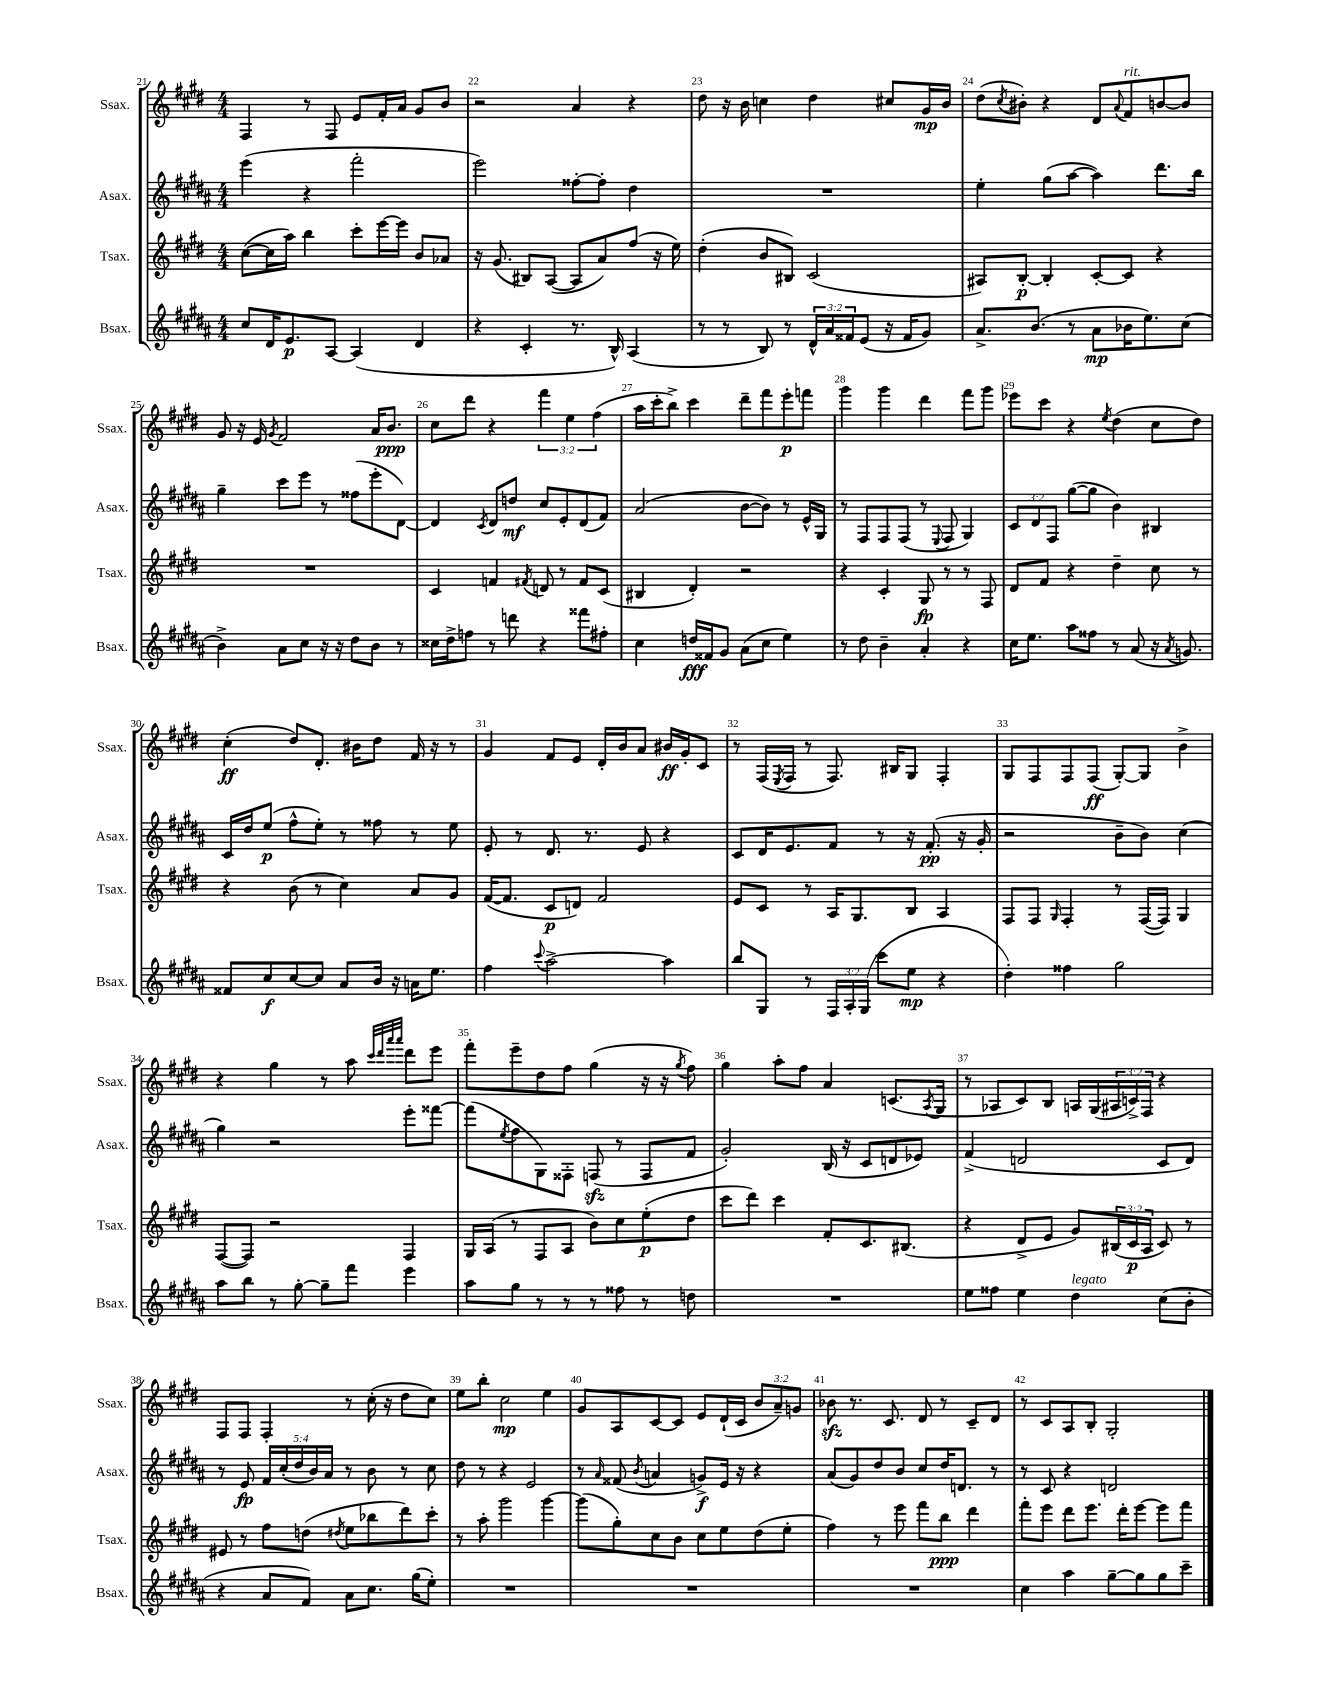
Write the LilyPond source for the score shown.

<<
\new StaffGroup <<
\new Staff = "s0" \with { instrumentName = "Ssax." shortInstrumentName = "Ssax." } {
    \clef treble \key e \major \numericTimeSignature \time 4/4 \override Staff.TupletNumber.text = #tuplet-number::calc-fraction-text
    fis4 r8 fis8 e'8 fis'16-. a'16 gis'8 b'8 |
    r2 a'4 r4 |
    dis''8 r16 b'16 c''4 dis''4 cis''8 gis'16\mp b'16 |
    dis''8( \acciaccatura { cis''8 } bis'8-.) r4 dis'8 \appoggiatura { a'8 } fis'8^\markup { \italic "rit." } b'8~ b'8 |
    gis'8 r16 e'16 \acciaccatura { gis'8 } fis'2 a'16 b'8.\ppp |
    cis''8 dis'''8 r4 \tuplet 3/2 { fis'''4 e''4 fis''4( } |
    a''16 cis'''16-. b''8->) cis'''4 dis'''8-- fis'''8 e'''8-.\p f'''8 |
    gis'''4 gis'''4 dis'''4 fis'''8 gis'''8 |
    ees'''8 cis'''8 r4 \acciaccatura { e''8 } dis''4( cis''8 dis''8) |
    cis''4-.\ff( dis''8) dis'8.-. bis'16 dis''8 fis'16 r16 r8 |
    gis'4 fis'8 e'8 dis'16-. b'16 a'8 bis'16\ff gis'16-. cis'8 |
    r8 fis16( \acciaccatura { e8 } fis16 r8 fis8.) bis16 gis8 fis4-. |
    gis8 fis8 fis8 fis8\ff( gis8~-.) gis8 b'4-> |
    r4 gis''4 r8 a''8 \grace { cis'''32 dis'''32 a'''32 a'''32 } dis'''8 e'''8 |
    fis'''8-. e'''8-- dis''8 fis''8 gis''4( r16 r16 \acciaccatura { gis''8 } fis''8) |
    gis''4 a''8-. fis''8 a'4 c'8.( \acciaccatura { a8 } gis16 |
    r8 aes8 cis'8) b8 a16 gis16( \tuplet 3/2 { ais16 c'16->) fis16 } r4 |
    fis8 fis8 fis4-. r8 cis''16-.( r16 dis''8 cis''8) |
    e''8 b''8-. cis''2\mp e''4 |
    gis'8 a8 cis'8~ cis'8 e'8 dis'16-!( cis'16 \tuplet 3/2 { b'8 a'8--) g'8 } |
    bes'8\sfz r8. cis'8. dis'8 r8 cis'8-- dis'8 |
    r8 cis'8 a8 b8-. gis2-. \bar "|." |
}
\new Staff = "s1" \with { instrumentName = "Asax." shortInstrumentName = "Asax." } {
    \clef treble \key b \major \numericTimeSignature \time 4/4 \override Staff.TupletNumber.text = #tuplet-number::calc-fraction-text
    e'''4( r4 fis'''2-. |
    e'''2) fisis''8~-. fisis''8-. dis''4 |
    R1 |
    e''4-. gis''8( ais''8~ ais''4) dis'''8. b''16 |
    gis''4-- cis'''8 e'''8 r8 fisis''8( e'''8-. dis'8~) |
    dis'4 \acciaccatura { cis'8 } dis'8 d''8\mf cis''8 e'8-. dis'8( fis'8) |
    ais'2( b'8~ b'8) r8 e'16-^ gis16 |
    r8 fis8 fis8 fis8( r8 \appoggiatura { e8 } fis8 gis4) |
    \tuplet 3/2 { cis'8 dis'8 fis8 } gis''8~( gis''8 b'4) bis4 |
    cis'16 dis''16 e''8\p( fis''8-^ e''8-.) r8 fisis''8 r8 e''8 |
    e'8-. r8 dis'8. r8. e'8 r4 |
    cis'8 dis'16 e'8. fis'8 r8 r16 fis'8.-.\pp( r16 gis'16-. |
    r2 b'8-- b'8) cis''4( |
    gis''4) r2 e'''8-. fisis'''8~ |
    fisis'''8( \acciaccatura { e''8 } fis''8 gis8) fisis8-. f8\sfz( r8 f8 fis'8 |
    gis'2-.) b16( r16 cis'8 d'8 ees'8) |
    fis'4->( d'2 cis'8 d'8) |
    r8 e'8\fp \tuplet 5/4 { fis'16 cis''16-.( dis''16 b'16) ais'16 } r8 b'8 r8 cis''8 |
    dis''8 r8 r4 e'2 |
    r8 \grace { ais'16 } fisis'8( \acciaccatura { b'8 } a'4 g'8->\f) e'16 r16 r4 |
    ais'8( gis'8) dis''8 b'8 cis''8 dis''16 d'8. r8 |
    r8 cis'8 r4 d'2 \bar "|." |
}
\new Staff = "s2" \with { instrumentName = "Tsax." shortInstrumentName = "Tsax." } {
    \clef treble \key e \major \numericTimeSignature \time 4/4 \override Staff.TupletNumber.text = #tuplet-number::calc-fraction-text
    cis''8~( cis''16 a''16) b''4 cis'''8-. e'''16~ e'''16 b'8 aes'8 |
    r16 gis'8.( bis8) a8~( a8 a'8) fis''8( r16 e''16) |
    dis''4-.( b'8 bis8) cis'2( |
    ais8) b8~-.\p b4-. cis'8~-. cis'8 r4 |
    R1 |
    cis'4 f'4 \acciaccatura { fis'8 } d'8 r8 fis'8 cis'8( |
    bis4 dis'4-.) r2 |
    r4 cis'4-. gis8\fp r8 r8 fis8 |
    dis'8 fis'8 r4 dis''4-- cis''8 r8 |
    r4 b'8( r8 cis''4) a'8 gis'8 |
    fis'16~( fis'8. cis'8\p d'8) fis'2 |
    e'8 cis'8 r8 a16 gis8. b8 a4 |
    fis8 fis8 \grace { gis16 } fis4-. r8 fis16~( fis16) gis4 |
    fis8~( fis8) r2 fis4 |
    gis16 a16( r8 fis8 a8 b'8) cis''8 e''8-.\p( dis''8 |
    cis'''8 dis'''8) cis'''4 fis'8-. cis'8. bis8.( |
    r4 dis'8-> e'8 gis'8) \tuplet 3/2 { bis16( cis'16\p a16 } cis'8) r8 |
    eis'8 r8 fis''8 d''8( \acciaccatura { dis''8 } e''8 bes''8 dis'''8) cis'''8-. |
    r8 a''8-. gis'''2 gis'''4~ |
    gis'''8( gis''8-.) cis''8 b'8 cis''8 e''8 dis''8( e''8-. |
    fis''4) r8 e'''8 fis'''8 b''8\ppp dis'''4 |
    fis'''8-. e'''8 dis'''8 e'''8. dis'''16-. e'''8~ e'''8 fis'''8 \bar "|." |
}
\new Staff = "s3" \with { instrumentName = "Bsax." shortInstrumentName = "Bsax." } {
    \clef treble \key b \major \numericTimeSignature \time 4/4 \override Staff.TupletNumber.text = #tuplet-number::calc-fraction-text
    cis''8 dis'16 e'8.\p ais8~ ais4( dis'4 |
    r4 cis'4-. r8. b16-^) ais4( |
    r8 r8 b8) r8 \tuplet 3/2 { dis'16-^ ais'16 fisis'16 } e'8( r16 fisis'16 gis'8) |
    ais'8.-> b'8.( r8 ais'8\mp bes'16 e''8.) cis''8( |
    b'4->) ais'8 cis''8 r16 r16 dis''8 b'8 r8 |
    cisis''16 dis''16-> f''8 r8 d'''8 r4 fisis'''8 fis''8-. |
    cis''4 d''16\fff fisis'16 gis'8 ais'8( cis''8 e''4) |
    r8 dis''8 b'4-- ais'4-. r4 |
    cis''16 e''8. ais''8 fisis''8 r8 ais'8( r16 \acciaccatura { ais'8 } g'8.) |
    fisis'8 cis''8\f cis''8~ cis''8 ais'8 b'16 r16 a'16 e''8. |
    fis''4 \appoggiatura { cis'''8 } ais''2~-> ais''4 |
    b''8 gis8 r8 \tuplet 3/2 { fis16 ais16-. gis16( } cis'''8 e''8\mp r4 |
    dis''4-.) fisis''4 gis''2 |
    ais''8 b''8 r8 gis''8~-. gis''8-- fis'''8 e'''4 |
    ais''8 gis''8 r8 r8 r8 fisis''8 r8 d''8 |
    R1 |
    e''8 fisis''8 e''4 dis''4^\markup { \italic "legato" } cis''8( b'8-. |
    r4 ais'8 fis'8) ais'8 cis''8. gis''16( e''8-.) |
    R1 |
    R1 |
    R1 |
    cis''4 ais''4 gis''8~-- gis''8 gis''8 cis'''8-- \bar "|." |
}
>>
>>
\layout { \context { \Score currentBarNumber = #21 \override BarNumber.break-visibility = ##(#f #t #t) barNumberVisibility = #all-bar-numbers-visible } }
